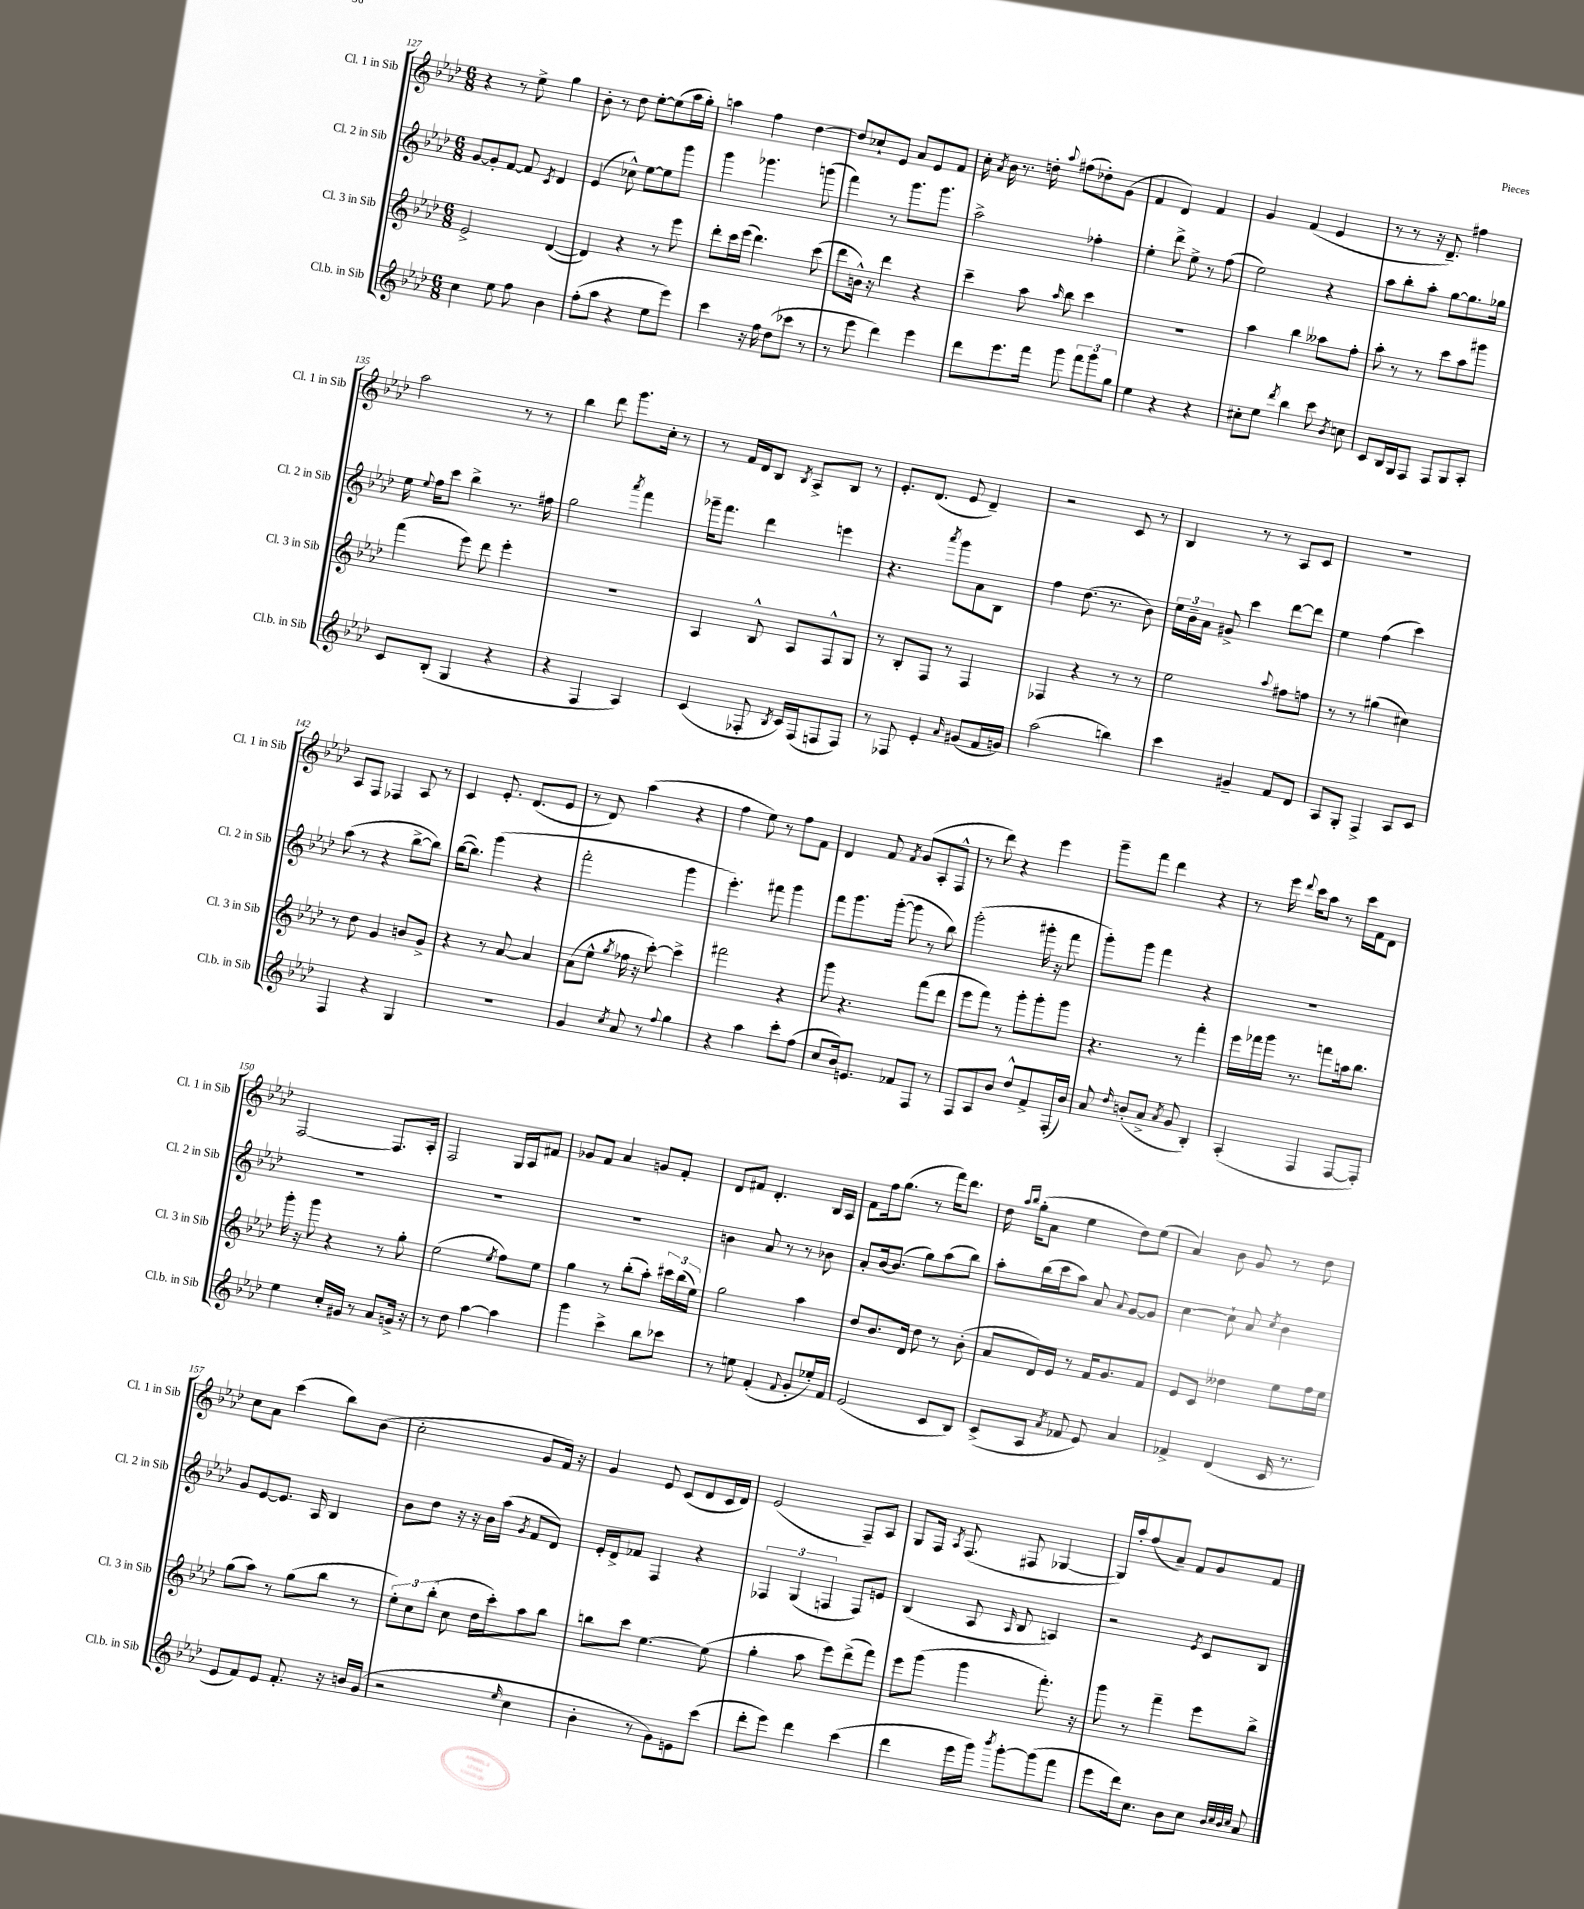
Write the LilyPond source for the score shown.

<<
\new StaffGroup <<
\new Staff = "s0" \with { instrumentName = "Cl. 1 in Sib" shortInstrumentName = "Cl. 1 in Sib" } {
    \clef treble \key aes \major \numericTimeSignature \time 6/8
    \autoBeamOff r4 r8 ees''8-> g''4 |
    bes'8-. r8 des''8 ees''8[~-. ees''8( aes''16 g''16]-.) |
    a''4 f''4 des''4~ |
    des''8[ ces''8-! ees'8] aes'8[ ees'8 f'8] |
    c''16-. \acciaccatura { aes'8 } bes'16 r8. d''16-. \appoggiatura { aes''8 } fis''8[( des''8-.) g'8]( |
    f'4 des'4) f'4 |
    g'4 f'4( ees'4 |
    r8 r8 r16 des'8.--) fis''4 |
    aes''2 r8 r8 |
    bes''4 des'''8 g'''8.[ c''16]-. r8 |
    r8 f'16[ des'16 bes8] \acciaccatura { bes8 } aes8[-> bes8] r8 |
    ees'8.[-. des'8.]( ees'8 des'4--) |
    r2 c'8 r8 |
    bes4 r8 r8 aes8[ c'8] |
    R2. |
    aes8[ f8] fes4 aes8 r8 |
    c'4 ees'8.-. des'8.[( ees'8] |
    r8 des'8) aes''4( r4 |
    f''4 ees''8) r8 f''8[ f'8] |
    des'4 f'8 \acciaccatura { f'8 } g'8[( aes8-. f8]-^ |
    r8 des'''8) r4 ees'''4 |
    g'''8[-- f'''8] des'''4 r4 |
    r8 ees'''16 \appoggiatura { des'''8 } c'''16[ aes''8] r8 c'''16[ f'16 des'8] |
    f2~ f8.[ aes16]-. |
    f2 g16[ aes16 fis'8] |
    ges'8[ f'8] aes'4 g'8[ f'8]-. |
    des'8[ fis'8] des'4.-. bes16[ aes16] |
    f'8[ f''16 g''8.]( r8 f'''16[) des'''8.] |
    des''16 \grace { aes''16[ bes''16] } g''16[-.( aes'8] ees''4 des''8[) ees''8]( |
    aes'4) bes'8 g'8 r8 des''8 |
    c''8[ aes'8] c'''4( bes''8[) bes'8]( |
    c''2-. g'8[ f'16]) r16 |
    g'4 ees'8 c'8[( des'8 c'16 des'16]) |
    ees'2( f8[--) aes8] |
    g8[ f16] \acciaccatura { aes8 } f8.( fis8 ges4~ |
    ges16[) aes''16-. f''8( aes'8]--) f'8[ g'8 f'8] \bar "|." |
}
\new Staff = "s1" \with { instrumentName = "Cl. 2 in Sib" shortInstrumentName = "Cl. 2 in Sib" } {
    \clef treble \key aes \major \numericTimeSignature \time 6/8
    \autoBeamOff g'8[~ g'8-. f'8]~ f'8 \acciaccatura { c'8 } des'4 |
    ees'4( ces''8-^) ees''8[~ ees''8 g'''8] |
    g'''4 ges'''4. g'''8( |
    f'''4) r8 g'''8.[ g'''8.] |
    aes''2-> fes''4-. |
    ees''4-. des'''8-> ees''8-> r8 f''8( |
    ees''2) r4 |
    aes''8[ bes''8-. aes''8]-. g''8[~ g''8. ges''16] |
    ees''16 \appoggiatura { ees''8 } f''16[ c'''8] bes''4-> r8. fis''16 |
    g''2 \acciaccatura { aes'''8 } f'''4 |
    ges'''16[-- f'''8.] des'''4 e'''4 |
    r4. \acciaccatura { aes'''8 } g'''8[ aes'8 bes8] |
    f''4 des''8.( r8. bes'8) |
    \tuplet 3/2 { ees''16[ bes'16-- aes'16] } gis'8-> c'''4 des'''8[~ des'''8] |
    ees''4 f''4( c'''4) |
    aes''8( r8 r4 bes''8[~-> bes''8]) |
    bes''16[~( bes''8.]) g'''4( r4 |
    f'''2-. g'''4 |
    ees'''4.-.) fis'''8 g'''4 |
    f'''8[ g'''8. g'''16]~-.( g'''8 r8 bes''8) |
    g'''2-.( gis'''16-. r16 f'''8 |
    g'''8[-.) g'''8] f'''4 r4 |
    R2. |
    R2. |
    R2. |
    R2. |
    b'4 aes'8 r8 r8 bes'8 |
    aes'8[-. bes'16~ bes'8.]( g''8[) aes''8( bes''8]) |
    aes''8[-. bes''16( c'''16 aes''8]) aes'8 \appoggiatura { aes'8 } g'8[~ g'8] |
    c''4~ c''8-! aes'8 \acciaccatura { c''8 } bes'4 |
    g'8[ ees'8~ ees'8.] aes16 bes4 |
    bes'8[ des''8] r16 r16 bes'16[ aes''16]( \acciaccatura { g'8 } f'8[ des'8]) |
    ees'16[-. des'16-> fes'8] f4 r4 |
    \tuplet 3/2 { fes4 g4( f4 } f8[) e'8] |
    bes4( aes8 \grace { aes16 } bes8 a4) |
    r2 \acciaccatura { ees'8 } c'8[ bes8] \bar "|." |
}
\new Staff = "s2" \with { instrumentName = "Cl. 3 in Sib" shortInstrumentName = "Cl. 3 in Sib" } {
    \clef treble \key aes \major \numericTimeSignature \time 6/8
    \autoBeamOff ees'2-> des'4~( |
    des'4) r4 r8 ees'''8 |
    des'''8[-. c'''16 ees'''16]( des'''4.) c'''8( |
    des'''8[ b'16]-^) r16 des'''4 r4 |
    c'''4-- aes''8 \grace { aes''16 } bes''8 c'''4 |
    R2. |
    aes''4 bes''4 aeses''8[ f''8]-. |
    aes''8-. r8 r8 c'''8[ aes''8 gis'''8] |
    f'''4( ees'''8) des'''8 ees'''4-. |
    R2. |
    aes4 bes8-^ aes8[ f8-^ g8] |
    r8 bes8[-. f8] r8 f4 |
    fes4 r4 r8 r8 |
    ees''2 \appoggiatura { aes''8 } fis''8[ f''8] |
    r8 r8 gis''4( cis''4) |
    r8 des''8 g'4 b'8[ g'8]-> |
    r4 r8 aes'8~ aes'4 |
    aes'8[( ees''8]-^ \acciaccatura { g''8 } fes''16 r16 c'''8~-.) c'''4-> |
    fis'''2 r4 |
    g'''8 r4. f'''8[( des'''8] |
    ees'''8[ f'''8]) r8 g'''8[-. g'''8-. g'''8] |
    r4. r8 f'''4-. |
    ees'''16[ fes'''16 g'''16] r8. f'''8[ a''16 bes''8.] |
    g'''16-. r16 g'''8 r4 r8 g''8-. |
    ees''2( \acciaccatura { ees''8 } f''8[) ees''8] |
    g''4 r8 bes''8[-.( aes''8]-.) \tuplet 3/2 { cis'''16[ bes''16( ees''16]) } |
    g''2 aes''4 |
    des''8[ bes'8. des'16] des''8 r8 bes'8-.( |
    aes'8[ des'16) ees'16] r8 f'16[ g'8. f'8] |
    ees'8[ c'8] deses''4 ees''8[ f''16 ees''16] |
    g''8[( aes''8]) r8 g''8[( bes''8] r8 |
    \tuplet 3/2 { ees''8[-.) c''8 bes''8]-.( } c''8 des''16[ c'''16-.) aes''8 bes''8] |
    b''8[ c'''8] ees''4.~ ees''8( |
    g''4-. aes''8 ees'''8[) des'''8->( f'''8]) |
    ees'''8[ g'''8]( g'''4 f'''8.-.) r16 |
    g'''8 r8 f'''4-- ees'''8[ bes''8]-> \bar "|." |
}
\new Staff = "s3" \with { instrumentName = "Cl.b. in Sib" shortInstrumentName = "Cl.b. in Sib" } {
    \clef treble \key aes \major \numericTimeSignature \time 6/8
    \autoBeamOff c''4 ees''8 f''8 bes'4 |
    f''8[-.( aes''8] r4 ees''8[ ees'''8]) |
    c'''4 r16 f''16 des''8[( ces'''8] r8 |
    r8 ees'''8 des'''4) ees'''4 |
    des'''8[ ees'''8. f'''16] g'''8 \tuplet 3/2 { f'''8[ g'''8 g''8] } |
    ees''4 r4 r4 |
    cis''8[-. ees''8] \acciaccatura { des'''8 } bes''4 c'''8 \acciaccatura { bes'8 } c''8 |
    c'8[ bes16 g16 f8] f8[ g8 aes8]-. |
    c'8[ bes8]-.( g4 r4 |
    r4 f4 aes4) |
    c'4( fes8-. \acciaccatura { bes8 } c'16[) fes16( f8 f8]) |
    r8 fes8 ees'4-. \grace { aes'16 } gis'8[( f'16 g'16]) |
    aes''2( b''4) |
    c'''4 gis'4-- f'8[ des'8] |
    aes8[ g8]-. f4-> aes8[ c'8] |
    f4 r4 g4 |
    R2. |
    g'4 \acciaccatura { c''8 } aes'8 r8 \appoggiatura { f''8 } g''4 |
    r4 aes''4 c'''8[-. f''8]( |
    c''8[ bes'16) e'8.] fes'8[ f8] r8 |
    f8[ aes8 bes'8] des''8[-^ f'8-> f16-.( bes'16]) |
    aes'8 \grace { des''16 } b'8[-.( aes'8]-> \acciaccatura { aes'8 } g'8 bes4-.) |
    aes4-.( f4 f8[~ f8]-.) |
    ees''4 c''16[-. gis'16] r8 aes'8[ g'16]-> r16 |
    r8 des''8 aes''4~ aes''4 |
    g'''4 c'''4-> bes''8[ ces'''8] |
    r8 e''8 f'4-.( \appoggiatura { f'8 } g'8[-. ees''16-.) f'16] |
    ees'2( c'8[ bes8]) |
    c'8[->( aes8] \acciaccatura { aes'8 } fes'8 ees'8) aes'4 |
    fes'4-> des'4( c'16 r8. |
    ees'8[ f'8) ees'8] f'8.-. r16 b'16[ g'16]( |
    r2 \grace { ees''16 } c''4 |
    bes'4-. r8 g'8[) e'8 c'''8]( |
    des'''8[-. ees'''8]) des'''4 c'''4( |
    des'''4 ees'''16[ g'''16]) \acciaccatura { bes'''8 } g'''8[~-. g'''8( f'''8] |
    ees'''8[ des'''16) c''8.] bes'8[ c''8] \grace { bes'32[ c''32 bes'32 c''32] } aes'8 \bar "|." |
}
>>
>>
\layout { \context { \Score currentBarNumber = #127 } }
